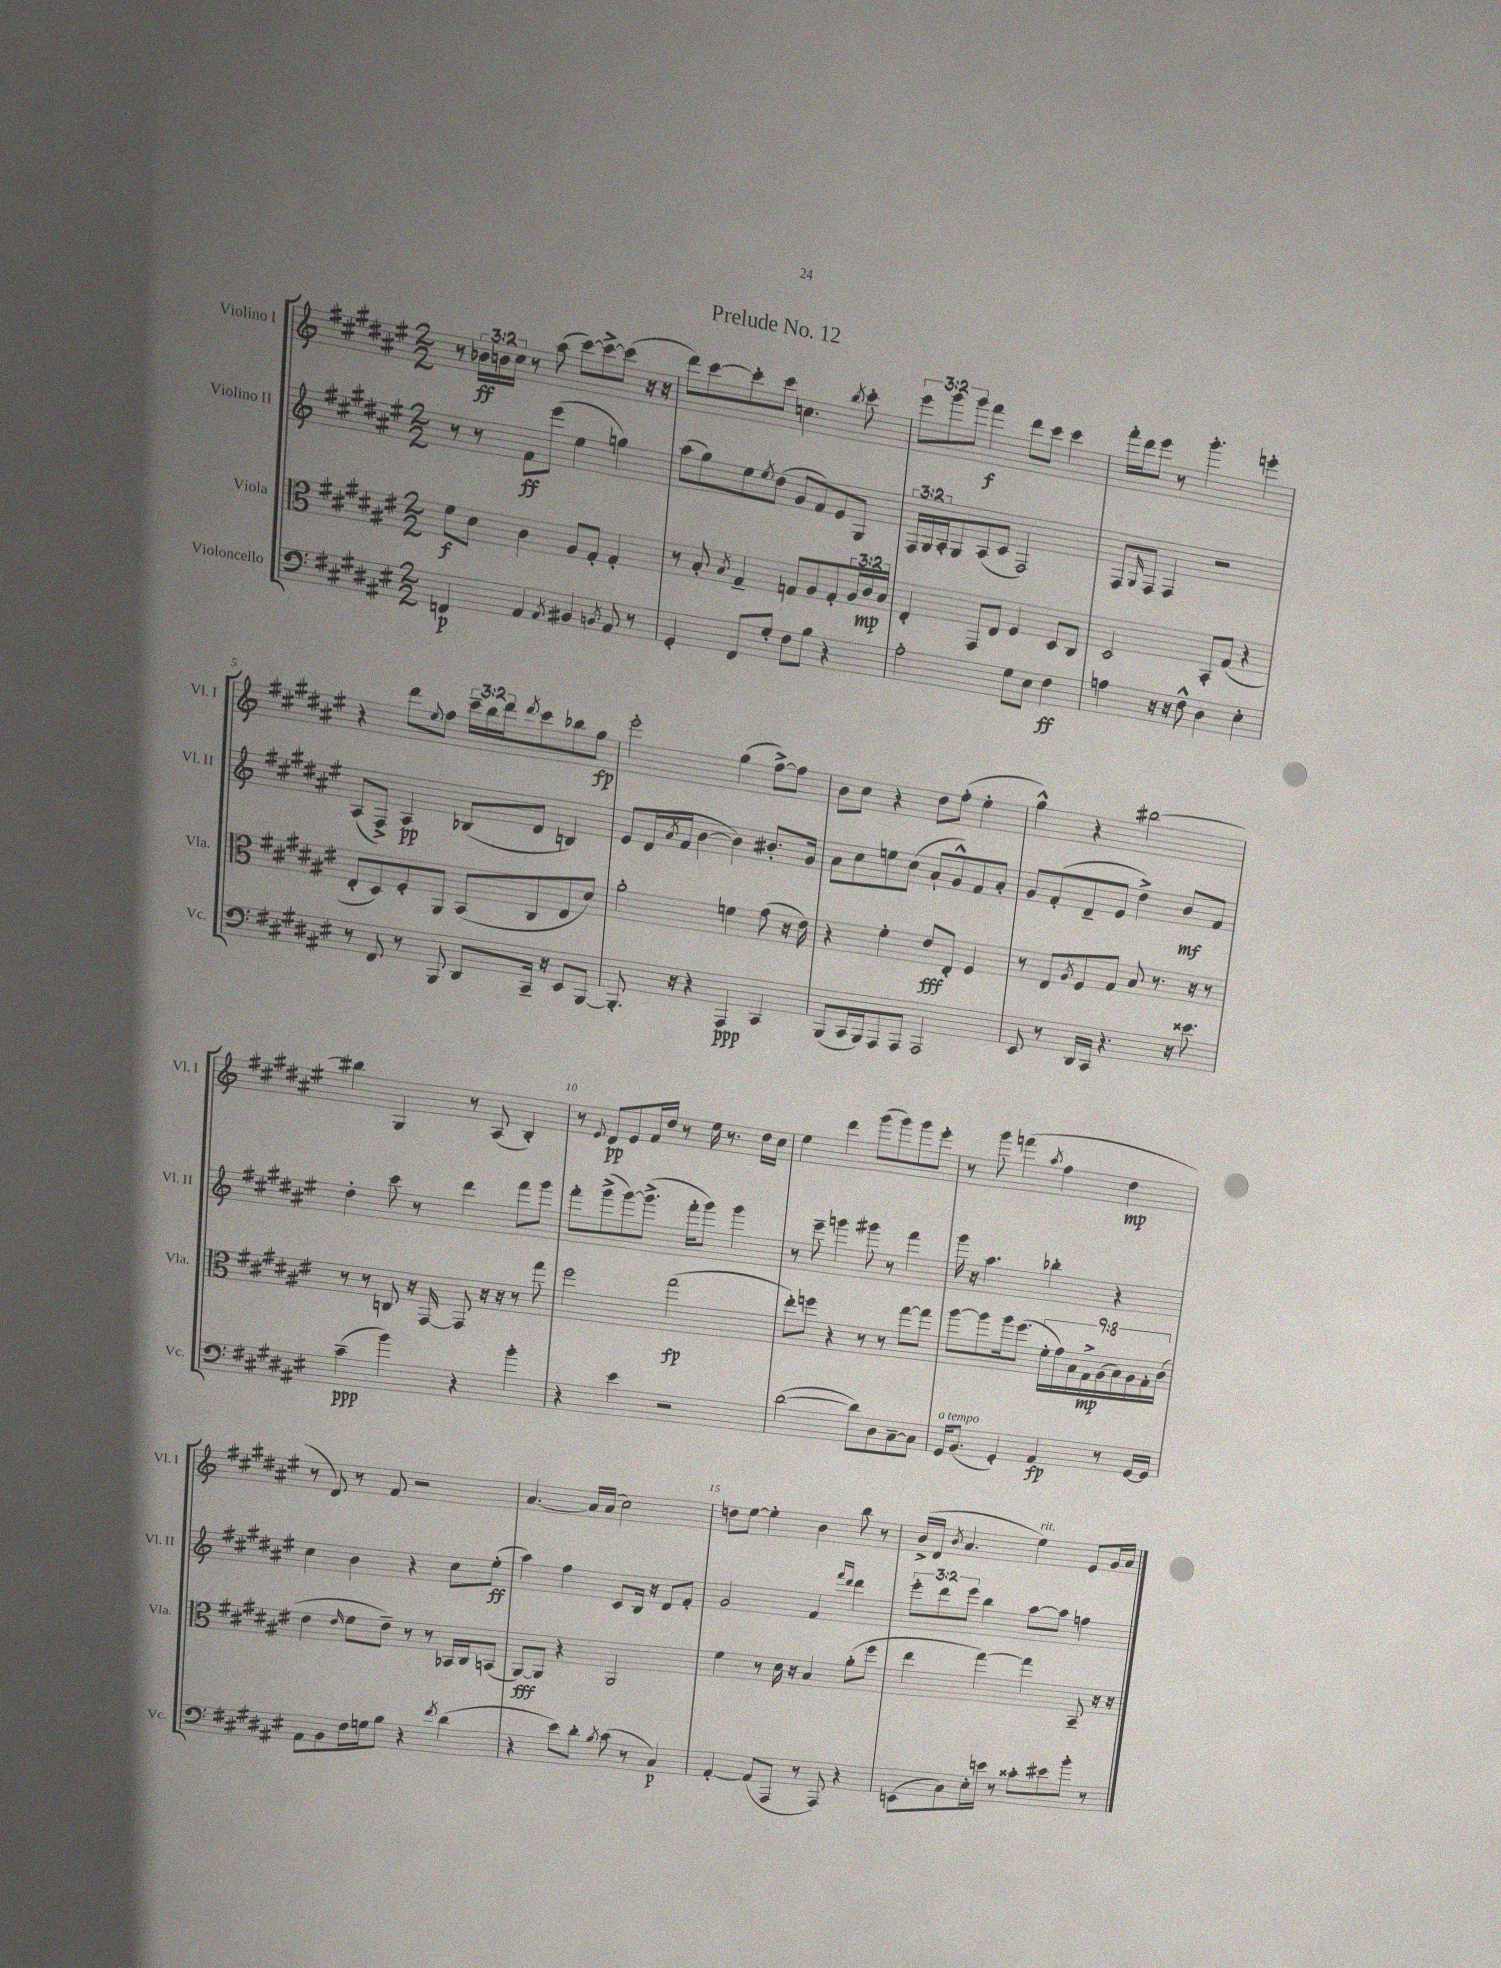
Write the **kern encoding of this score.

**kern	**kern	**kern	**kern
*staff4	*staff3	*staff2	*staff1
*clefF4	*clefC3	*clefG2	*clefG2
*k[f#c#g#d#a#e#]	*k[f#c#g#d#a#e#]	*k[f#c#g#d#a#e#]	*k[f#c#g#d#a#e#]
*M2/2	*M2/2	*M2/2	*M2/2
4FF	8f#	8r	8r
.	8d#	8r	24b-
.	.	.	24b
.	.	.	24cc#
4AA#	4c#	8f#	8r
.	.	(8eee#	(8aa#
8qAA#	.	.	.
4BB#	8A#	4ee#	[8ccc#)
.	8G#'	.	8ccc#^_
8qBB	.	.	.
8AA#	4G#'	4gg)	(8ccc#]
8r	.	.	16r
.	.	.	16r
=	=	=	=
4GG#'	8r	(8aa#	8ddd#)
.	8B'	8gg#)	[8ccc#
.	8qB	.	.
8FF#	4G#~	8ee#	8ccc#']
.	.	8qee#	.
8G#'	.	(8dd#	8ccc#
8F#	8G	8g#	4.cc
8B	8A#	8f#)	.
4r	8G'	8e#	.
.	.	.	8qbb
.	24A#	8G#	8ccc#'
.	24c#	.	.
.	24B	.	.
=	=	=	=
2A#'	4E#'	24F#	12eee#
.	.	24G#	.
.	.	24A#'	12ggg#
.	.	8G#	.
.	.	.	12ggg#
.	8GG#	(8A#	4fff#
.	8E#	8c#	.
8G#	4F#	2F#)	8ddd#
8E#	.	.	8ccc#
4F#	8D#	.	4ccc#
.	8C#	.	.
=	=	=	=
4A	2D#	8F#	16fff#'
.	.	.	16ddd#
.	.	16qqG#	.
.	.	8F#	8eee#
16r	.	4F#	8r
16r	.	.	.
8F#^^	.	.	4.ggg#'
4D#	8BB'	2r	.
.	(8G#	.	.
4E#'	4r	.	4eee'
=	=	=	=
8r	8E#'	(8A#	4r
8FF#	8D#)	8F#^)	.
8r	8F#'	4A#	8ddd#
.	.	.	8qqee#
8BBB	8AA#	.	8ff#
8DD#	(8BB	(8B-	24ccc#~
.	.	.	24bb
.	.	.	24ddd#
.	.	.	8qddd#
16CC#~	8C#	8d#	8ccc#
16r	.	.	.
8EE#	8E#	4B)	8bb-
[8BBB	8d#)	.	8gg#
=	=	=	=
8.BBB']	2a#'	8e#	2eee#'
.	.	(16d#	.
.	.	8qa#	.
16r	.	16f#	.
4r	.	[4b	.
4AAA#	4f	4b])	(4gg#
4CC#	(8g#	8.b#'	[8ff#^)
.	16r	.	8ff#]
.	16e#)	16g#	.
=	=	=	=
(8BBB	4r	8a#	8b
16CC#	.	8cc#	8cc#
16BBB)	.	.	.
8AAA#	4f#'	8ee	4r
8AAA#	.	(8cc#	.
2AAA#	8e#	8a#`	8dd#
.	8E#'	8g#^^)	(8ff#'
.	4F#	8f#	4ee#'
.	.	8a#'	.
=	=	=	=
8EE#	8r	8g#	4gg#^^)
8r	8E#	(8f#'	.
.	8qA#	.	.
16DD#	8F#	8d#~	4r
16CC#	.	.	.
4.r	8G#	8e#	.
.	8B	4dd#^)	[2bb#
.	8.r	.	.
16r	.	8b	.
8.e##	16r	.	.
.	8r	8f#	.
=	=	=	=
(4c#~	8r	4dd#'	4bb#]
.	8r	.	.
4b)	8C	8ccc#	4G#
.	16r	8r	.
.	[16GG#	.	.
4r	8GG#]	4ddd#	8r
.	16r	.	(8A#
.	16r	.	.
4b'	8r	8fff#	4B')
.	8gg#	8ggg#	.
=	=	=	=
4r	2ff#	8fff#'	8r
.	.	.	8qqe#
.	.	(8ggg#^	8d#
4e#	.	[8ggg#)	8e#
.	.	(8.ggg#^]	16f#
.	.	.	16dd#
2r	(2gg#	.	8r
.	.	16fff#'	.
.	.	8ggg#)	16ee#
.	.	.	8.r
.	.	4ggg#	.
.	.	.	16dd#
.	.	.	16cc#
=	=	=	=
([2d#	8ee#')	8r	4ee#
.	8ff	8eee#~	.
.	4r	4ggg	4ddd#
8d#])	8r	8ggg#	(8ggg#
8D#	8r	8r	8ggg#)
[8C#~	[8gg#	4fff#	8ggg#
8C#]	8gg#]	.	8eee#'
=	=	=	=
16GG#	[8aa#	16ggg#	8r
(8.BB	.	16r	.
.	8aa#]	4.aa#	8ggg#
4GG#')	16aa#	.	(4fff
.	(8.ff#	.	.
.	.	.	8qaa#
4AA#	18f#'	4bb-'	4ff#
.	18g#)	.	.
.	18B	.	.
.	18G#^	.	.
.	(18A#	.	.
8r	.	4r	4dd#
.	18B)	.	.
.	18A#	.	.
[16GG#	.	.	.
.	18G#'	.	.
16GG#]	.	.	.
.	(18c#	.	.
=	=	=	=
8AA#	4e#	4cc#	8r
8BB	.	.	8d#)
.	16qqe#	.	.
16F#	8f#	4b	8r
16G	.	.	.
8B	8e#~)	.	8f#
4r	8r	4r	2r
.	8r	.	.
8qf#	.	.	.
(4d#	16BB-	8cc#	.
.	16C#	.	.
.	(8BB	(8ee#'	.
=	=	=	=
4r	[8AA#)	4aa#)	[4.a#
.	8AA#]	.	.
8e#)	4r	4ff#	.
8d#'	.	.	16a#]
.	.	.	(16a#
8qB	.	.	.
(8c#	2AA#	8c#	2cc#)
8r	.	16B	.
.	.	16r	.
4C#)	.	8d#	.
.	.	8f#'	.
=	=	=	=
[4AA#'	4f#	2g#	8dd
.	.	.	[8ee#
(8AA#]	8r	.	4ee#']
8AAA#	16d#	.	.
.	16r	.	.
8r	4B	4f#	4b
8AAA#)	.	.	.
.	.	16qqfff#	.
.	.	16qqddd#	.
4r	(8a#'	4ddd#	8bb
.	8ff#	.	8r
=	=	=	=
(8EE	4ee#	12eee#'	(16b^
.	.	.	16d#
.	.	12ddd#	.
.	.	.	8qb
8C#)	.	.	4.a#
.	.	12eee#	.
16E#'	[4gg#)	4bb	.
16e	.	.	.
8r	.	.	.
8c##'	4gg#]	[8aa#	4ee#)
8e#	.	8aa#]	.
8b'	8BB~	4ff	8e#
8r	16r	.	16g#
.	16r	.	16a#
==	==	==	==
*-	*-	*-	*-
